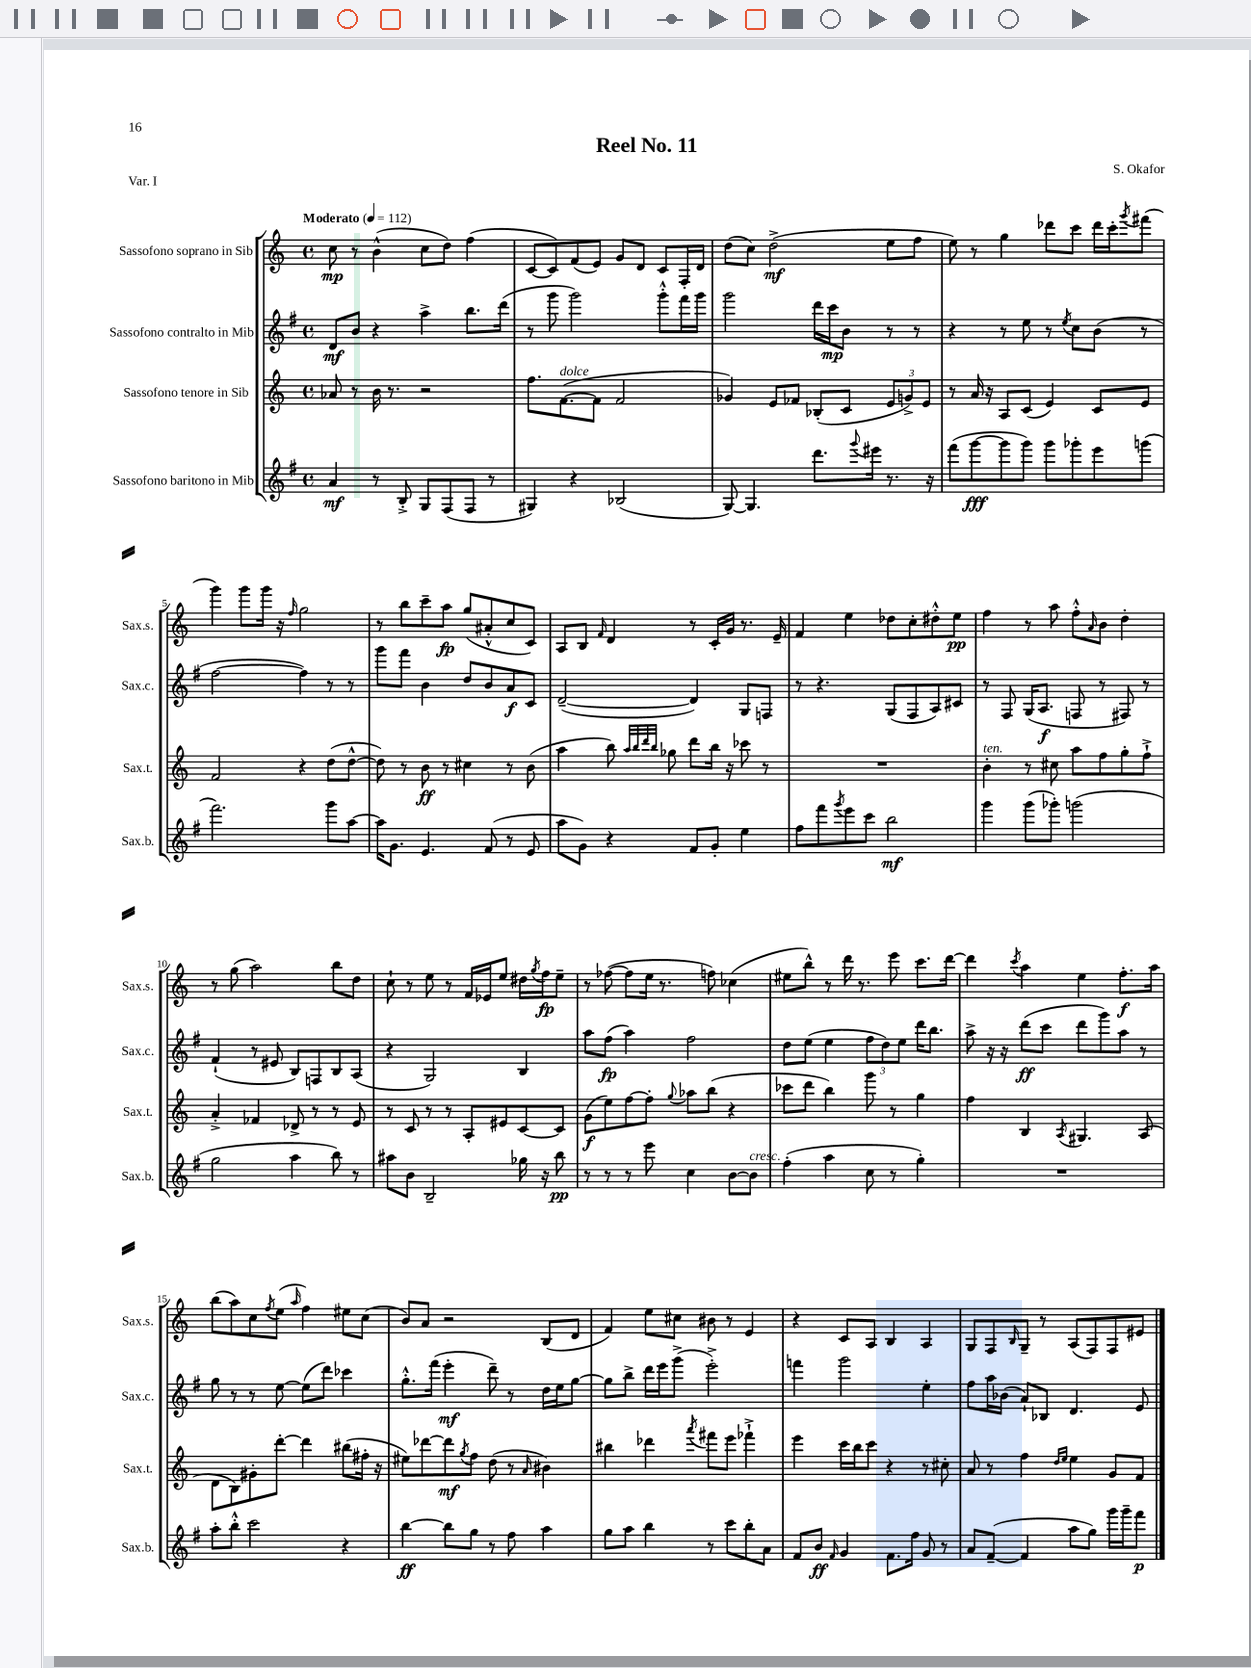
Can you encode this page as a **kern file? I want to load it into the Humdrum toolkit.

**kern	**kern	**kern	**kern
*staff4	*staff3	*staff2	*staff1
*clefG2	*clefG2	*clefG2	*clefG2
*k[f#]	*k[]	*k[f#]	*k[]
*M4/4	*M4/4	*M4/4	*M4/4
*met(c)	*met(c)	*met(c)	*met(c)
*MM112	*MM112	*MM112	*MM112
4a/	8a-/	8d/L	8cc\
.	8r	8b/J	8r
8r	16b\	4r	(4b^^\
.	8.r	.	.
8B'^/	.	.	.
8G/L	2r	4aa^\	8cc\L
(8F#/	.	.	8dd\J)
8F#/J	.	8.bb\L	(4ff\
8r	.	.	.
.	.	(16ddd\Jk	.
=	=	=	=
4G#/)	8.ff\L	8r	[8c/L
.	.	8ggg\	8c/])
.	([8.f\	.	.
4r	.	2ggg\)	(8f/
.	8f\]J	.	8e/J)
(2B-/	2f/	.	8g/L
.	.	.	8d/J
.	.	8ggg'^^\L	8c/L
.	.	16fff#\L	16F'/L
.	.	16ggg\JJ	16d/JJ
=	=	=	=
[8G/)	4g-/)	2ggg\	(8dd\L
4.G/]	.	.	8cc\J)
.	8e/L	.	(2dd^\
.	8f-/J	.	.
8.ddd\L	(8B-'/L	16ddd\LL	.
.	.	16ccc\J	.
.	8c/J	8b\J	.
8qqggg/	.	.	.
16eee#\Jk	.	.	.
8.r	12e/L	8r	8ee\L
.	12g^/)	.	.
.	.	8r	8ff\J
.	12e/J	.	.
16r	.	.	.
=	=	=	=
(8fff#\L	8r	4r	8ee\)
[8ggg\	16a/	.	8r
.	16r	.	.
8ggg\]	8A/L	8r	4gg\
8ggg\J)	(8c/J	8ee\	.
8ggg\L	4e/)	8r	8ddd-\L
.	.	8qee/	.
8ggg-'\	.	8cc\L	8ccc\J
8eee\	8c/L	(8b\J	16ddd-\LL
.	.	.	16ccc'\J
.	.	.	8qggg/
(8ggg\J	8e/J	8r	(8fff#\J
=	=	=	=
2.fff#\)	2f/	[2ff#\	4ggg\)
.	.	.	8ggg\L
.	.	.	16ggg\Jk
.	.	.	16r
.	.	.	16qqff/
.	4r	4ff#\])	2gg\
8ggg\L	(8dd\L	8r	.
[8aa\J	[8dd^^\J	8r	.
=	=	=	=
16aa\]LK	8dd\])	8ggg\L	8r
8.g\J	.	.	.
.	8r	8fff#\J	8bb\L
4.e/	8b\	4b\	8ccc~\
.	8r	.	8aa\J
.	4cc#\	8dd/L	(8gg/L
(8f#/	.	8b/	8a#'^^/
8r	8r	8a/	8cc/
8e/	(8b\	8c/J	8c/J)
=	=	=	=
8aa\L	4aa\	([2d~/	8A/L
8g\J)	.	.	8B/J
.	.	.	16qqf/
4r	8bb\)	.	4d/
.	32qqaa/LLL	.	.
.	32qqbb/	.	.
.	32qqddd/	.	.
.	32qqbb/JJJ	.	.
.	8gg-\	.	.
8f#/L	8ddd\L	4d/])	8r
8g'/J	16bb\Jk	.	16c'/LL
.	16r	.	16g/JJ
4ee\	8ccc-\	8G/L	8.r
.	8r	8F/J	.
.	.	.	16e~/
=	=	=	=
8ff#\L	1r	8r	4f/
8fff#\	.	4.r	.
8qggg/	.	.	.
8eee\	.	.	4ee\
8ccc\J	.	.	.
2bb\	.	(8G/L	8dd-\L
.	.	8F#/	8cc'\
.	.	8A/)	8dd#'^^\
.	.	8c#/J	8ee\J
=	=	=	=
4ggg\	4b'\	8r	4ff\
.	.	8F#/	.
(8ggg\L	8r	(16G/LK	8r
.	.	8.A/J	.
8ggg-'\J)	8cc#\	.	8aa\
(2ggg\	8aa\L	8F/	8ff'^^\L
.	.	.	16qqa/
.	8ff\	8r	8b\J
.	8gg'\	8F#/)	4dd'\
.	8ff`^\J	8r	.
=	=	=	=
2gg\	4a'^/	(4f#`/	8r
.	.	.	(8gg\
.	4f-/	8r	2aa\)
.	.	8e#/	.
4aa\	8d-^/	8B/L)	.
.	8r	8F/	.
8bb\)	8r	8B/	8bb\L
8r	8e/	(8A/J	8dd\J
=	=	=	=
8aa#\L	8r	4r	8cc`\
8b\J	8c/	.	8r
2B~/	8r	2G/)	8ee\
.	8r	.	8r
.	8A'/L	.	16f/LL
.	.	.	16e-/J
.	8e#/	.	8ee/J
16gg-\	[8c/	4B/	16dd#\LL
.	.	.	8qgg/
16r	.	.	16ff\J
8bb\	8c/]J	.	8ee~\J
=	=	=	=
8r	(8g\L	8aa\L	8r
8r	8ee\)	(8ff#\J	([8ff-\
8r	[8ff\	4aa\)	8ff-\]L
8eee\	8ff'\]J	.	16ee\Jk
.	.	.	8.r
.	8qqgg/	.	.
4cc\	8aa-\L	2ff#\	.
.	(8bb\J	.	8ff\)
[8b\L	4r	.	(4cc-\
8b\]J	.	.	.
=	=	=	=
(4ff#'\	8ccc-\L	8dd\L	8ee#\L
.	8ddd\J	(8ee\J	8bb^^\J)
4aa\	4bb\)	4ee\	8r
.	.	.	16ddd\
.	.	.	8.r
8cc\	8ggg\	12ff#\L	.
.	.	12dd\)	.
8r	8r	.	8eee\
.	.	12ee\J	.
4gg'\)	4gg\	16ddd\LK	8.ccc\L
.	.	8.bb\J	.
.	.	.	[16ddd\Jk
=	=	=	=
1r	4ff\	8aa^\	4ddd\]
.	.	16r	.
.	.	16r	.
.	.	.	8qccc/
.	4B/	(8ddd\L	4aa\
.	.	8ccc\J	.
.	8qA/	.	.
.	4.G#/	8ddd\L	4ee\
.	.	8ggg\)	.
.	.	8aa\J	8.ff'\L
.	(8A/	8r	.
.	.	.	16aa\Jk
=	=	=	=
8aa'\L	8d\L	8gg\	(8bb\L
8bb'^^\J	8B\)	8r	8aa\)
2ccc\	8g#'\	8r	8cc\
.	.	.	8qff/
.	[8ddd'\J	[8ee\	(8ee\J
.	.	.	16qqaa/
.	4ddd\]	(8ee\]L	4ff\)
.	.	8ddd\J)	.
4r	(8bb#\L	4ccc-\	8ee#\L
.	16ff#'\Jk	.	(8cc\J
.	16r	.	.
=	=	=	=
[4bb\	8ee#\L)	8.gg'^^\L	8b/L)
.	[8ddd-\	.	8a/J
.	.	(16fff#\Jk	.
8bb\]L	8ddd-\]	4eee'\	2r
.	8qgg/	.	.
8gg\J	8ff\J	.	.
8r	(8dd\	8ddd~\)	.
8ff#\	8r	8r	.
.	16qqa/	.	.
4aa\	4b#\)	16dd\LL	(8B/L
.	.	16ee\J	.
.	.	[8gg\J	8d/J
=	=	=	=
8gg\L	4bb#\	8gg\]L	4f/)
8aa\J	.	8bb^\J	.
4bb\	4ddd-\	16ddd\LL	8ee\L
.	.	16eee\J	.
.	.	(8ggg^\J	8cc#\J
.	8qaaa/	.	.
8r	8fff#\L	2eee'^\)	8b#\
8ccc\L	8eee\J	.	8r
8bb'\	4fff-`^\	.	4e/
8a\J	.	.	.
=	=	=	=
8f#/L	4eee\	4fff\	4r
8b/J	.	.	.
16qqf#/	.	.	.
4g/	16ccc\LL	2ggg\	8c/L
.	16bb\J	.	.
.	8ccc\J	.	8A/J
8.f#\L	4r	.	4B/
16ff#\Jk	.	.	.
8g/	8r	4ee'\	4A/
8r	8cc#'\	.	.
=	=	=	=
8a/L	8a/	8ff#\L	8G/L
([8f#~/J	8r	16aa\L	8F/
.	.	(16b-\JJ	.
.	.	.	16qqB/
4f#/]	4ff\	8a`/L)	8G~/J
.	.	8B-/J	8r
.	16qqdd/LL	.	.
.	16qqee/JJ	.	.
8aa\L	4ee\	4.d/	(8A/L
8gg\J)	.	.	8F/)
16ggg\LL	8g/L	.	8F/
16ggg~\J	.	.	.
8fff#\J	8f/J	8e/	8e#/J
==	==	==	==
*-	*-	*-	*-
